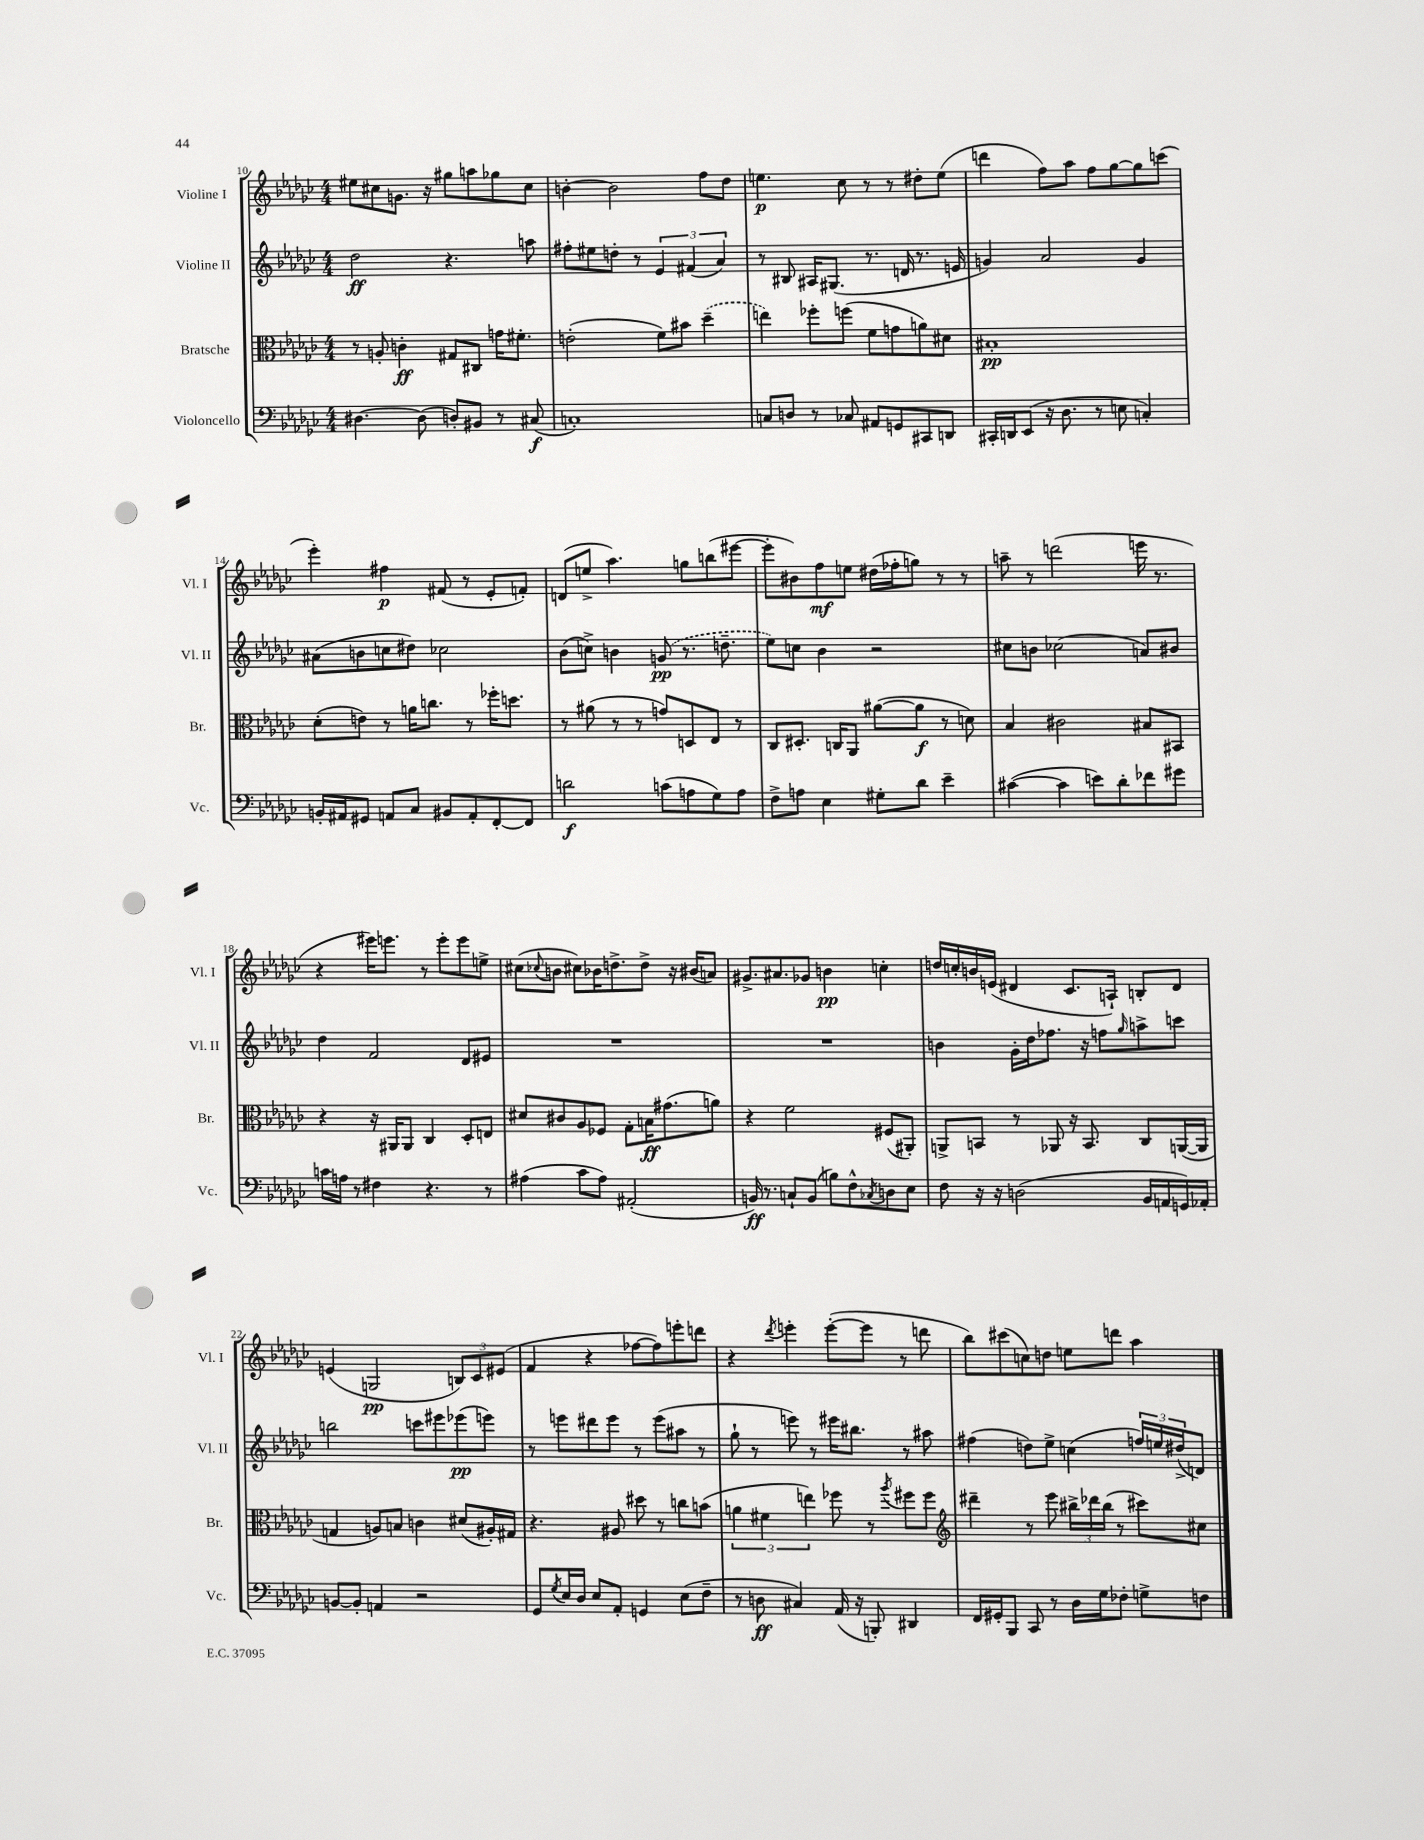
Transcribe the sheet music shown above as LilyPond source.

<<
\new StaffGroup <<
\new Staff = "s0" \with { instrumentName = "Violine I" shortInstrumentName = "Vl. I" } {
    \clef treble \key ges \major \numericTimeSignature \time 4/4
    eis''8 cis''8 g'8. r16 gis''8 a''8 ges''8 cis''8 |
    b'4~-. b'2 f''8 des''8 |
    e''4.\p ces''8 r8 r8 dis''8-. e''8( |
    d'''4 f''8) aes''8 f''8 ges''8~ ges''8 c'''8( |
    ees'''4-.) fis''4\p fis'8( r8 ees'8-. f'8-.) |
    d'8( e''8-> aes''4.) g''8 b''8( eis'''8~ |
    eis'''8-. bis'8) f''8\mf e''8 dis''16( fes''16-. g''8) r8 r8 |
    a''8-- r8 d'''2( e'''16 r8. |
    r4 eis'''16) e'''8. r8 e'''8-. e'''8 e''8-> |
    cis''8( \appoggiatura { ces''8 } b'8 cis''8) bes'16 d''8.-> d''8-> r16 bis'16( a'8) |
    gis'8.-> ais'8. ges'8 b'4\pp c''4-. |
    d''16 c''16-. b'16 e'16( dis'4 ces'8. a16-!) b8-. dis'8 |
    e'4( g2\pp \tuplet 3/2 { b8) ces'8 eis'8( } |
    f'4 r4 fes''8~ fes''8) e'''8-. d'''8 |
    r4 \acciaccatura { des'''8 } e'''4-. e'''8~-.( e'''8 r8 d'''8 |
    bes''8) cis'''8( c''8) d''8 e''8 d'''8 aes''4 \bar "|." |
}
\new Staff = "s1" \with { instrumentName = "Violine II" shortInstrumentName = "Vl. II" } {
    \clef treble \key ges \major \numericTimeSignature \time 4/4
    des''2\ff r4. a''8 |
    fis''8-. eis''8 d''8-. r8 \tuplet 3/2 { ees'4 fis'4( aes'4) } |
    r8 bis8 ais16 gis8.( r8. d'16 r8. e'16 |
    g'4) aes'2 g'4 |
    ais'8( b'8 c''8 dis''8) ces''2 |
    bes'8( c''8->) b'4 \once \slurDashed g'8\pp( r8. d''8.-- |
    ees''8) c''8 bes'4 r2 |
    cis''8 b'8 ces''2( a'8) bis'8 |
    des''4 f'2 des'8 eis'8 |
    R1 |
    R1 |
    b'4 ges'16-. des''16 fes''8. r16 f''8 \grace { ges''16 } a''8-> c'''8 |
    b''2 c'''8 eis'''8 ees'''8\pp( e'''8) |
    r8 e'''8 dis'''8 e'''8 r8 e'''8( ais''8 r8 |
    ges''8-! r8 e'''8) r8 eis'''16 bis''8. r8 ais''8 |
    fis''4( d''8) ees''8-> c''4( \tuplet 3/2 { f''16) e''16 dis''16->( } d'8) \bar "|." |
}
\new Staff = "s2" \with { instrumentName = "Bratsche" shortInstrumentName = "Br." } {
    \clef alto \key ges \major \numericTimeSignature \time 4/4
    r8 a8-. c'4-.\ff gis8 cis8 g'16 fis'8.-. |
    e'2-.( f'8) bis'8 \once \slurDashed des''4--( |
    e''4) fes''8-. f''8( f'8 g'8 a'8) dis'8 |
    bis1-.\pp |
    des'8-.( e'8) r8 a'16 c''8. r8 fes''16-. d''8. |
    r8 ais'8( r8 r8 g'8) d8 ees8 r8 |
    ces8 dis8.-. c16 aes,8 ais'8~( ais'8\f r8 d'8) |
    bes4 cis'2 bis8 bis,8 |
    r4 r16 ais,16 ais,8 ces4 des8-. e8 |
    dis'8 cis'8 aes8 fes8 ges8-. b16\ff gis'8.( a'8) |
    r4 f'2 fis8( ais,8-.) |
    a,8-> b,8 r8 aes,8 r16 b,8. ces8 a,16~( a,16 |
    g4 a8) b8 c'4 dis'8( ais16-.) gis16 |
    r4. ais8 dis''8 r8 c''8 b'8( |
    \tuplet 3/2 { a'4 fis'4 e''4) } fes''8 r8 \acciaccatura { aes''8 } fis''8 fis''8 |
    \clef treble dis'''4-- r8 ees'''8 \tuplet 3/2 { bis''16-> des'''16 bis''16( } r8 cis'''8) cis''8 \bar "|." |
}
\new Staff = "s3" \with { instrumentName = "Violoncello" shortInstrumentName = "Vc." } {
    \clef bass \key ges \major \numericTimeSignature \time 4/4
    dis4.~ dis8( d8-.) bis,8 r8 cis8\f( |
    c1-.) |
    c8 d8 r8 ces8 ais,8 g,8 cis,8 d,8 |
    cis,16-. d,16 ees,8( r16 des8. r8 e8 c4-.) |
    b,16-. ais,16 gis,8 a,8 ces8 bis,8 a,8-. f,8~-. f,8 |
    d'2\f c'8( a8 ges8) a8 |
    f8-> a8 ees4 gis8-. des'8 ees'4-- |
    cis'4~( cis'4 e'8) des'8-. fes'8 gis'8 |
    c'16 a16 r8 fis4 r4. r8 |
    ais4( ces'8 ais8) ais,2-.( |
    b,16\ff) r8. c8-! b,8( b8) f8-^ \acciaccatura { ces8 } d8 ees8 |
    f8 r16 r16 d2( bes,16 a,16 g,16) aes,16-. |
    b,8~ b,8-. a,4 r2 |
    ges,8 \acciaccatura { ges8 } ees16 des16 ees8 aes,8-. g,4 ees8( f8-- |
    r8 d8\ff cis4) aes,16( r16 b,,8-.) dis,4 |
    f,16 gis,16-. bes,,8 ces,8 r8 des16 ges16 fes8-. g8-> f8 \bar "|." |
}
>>
>>
\layout { \context { \Score currentBarNumber = #10 } }
